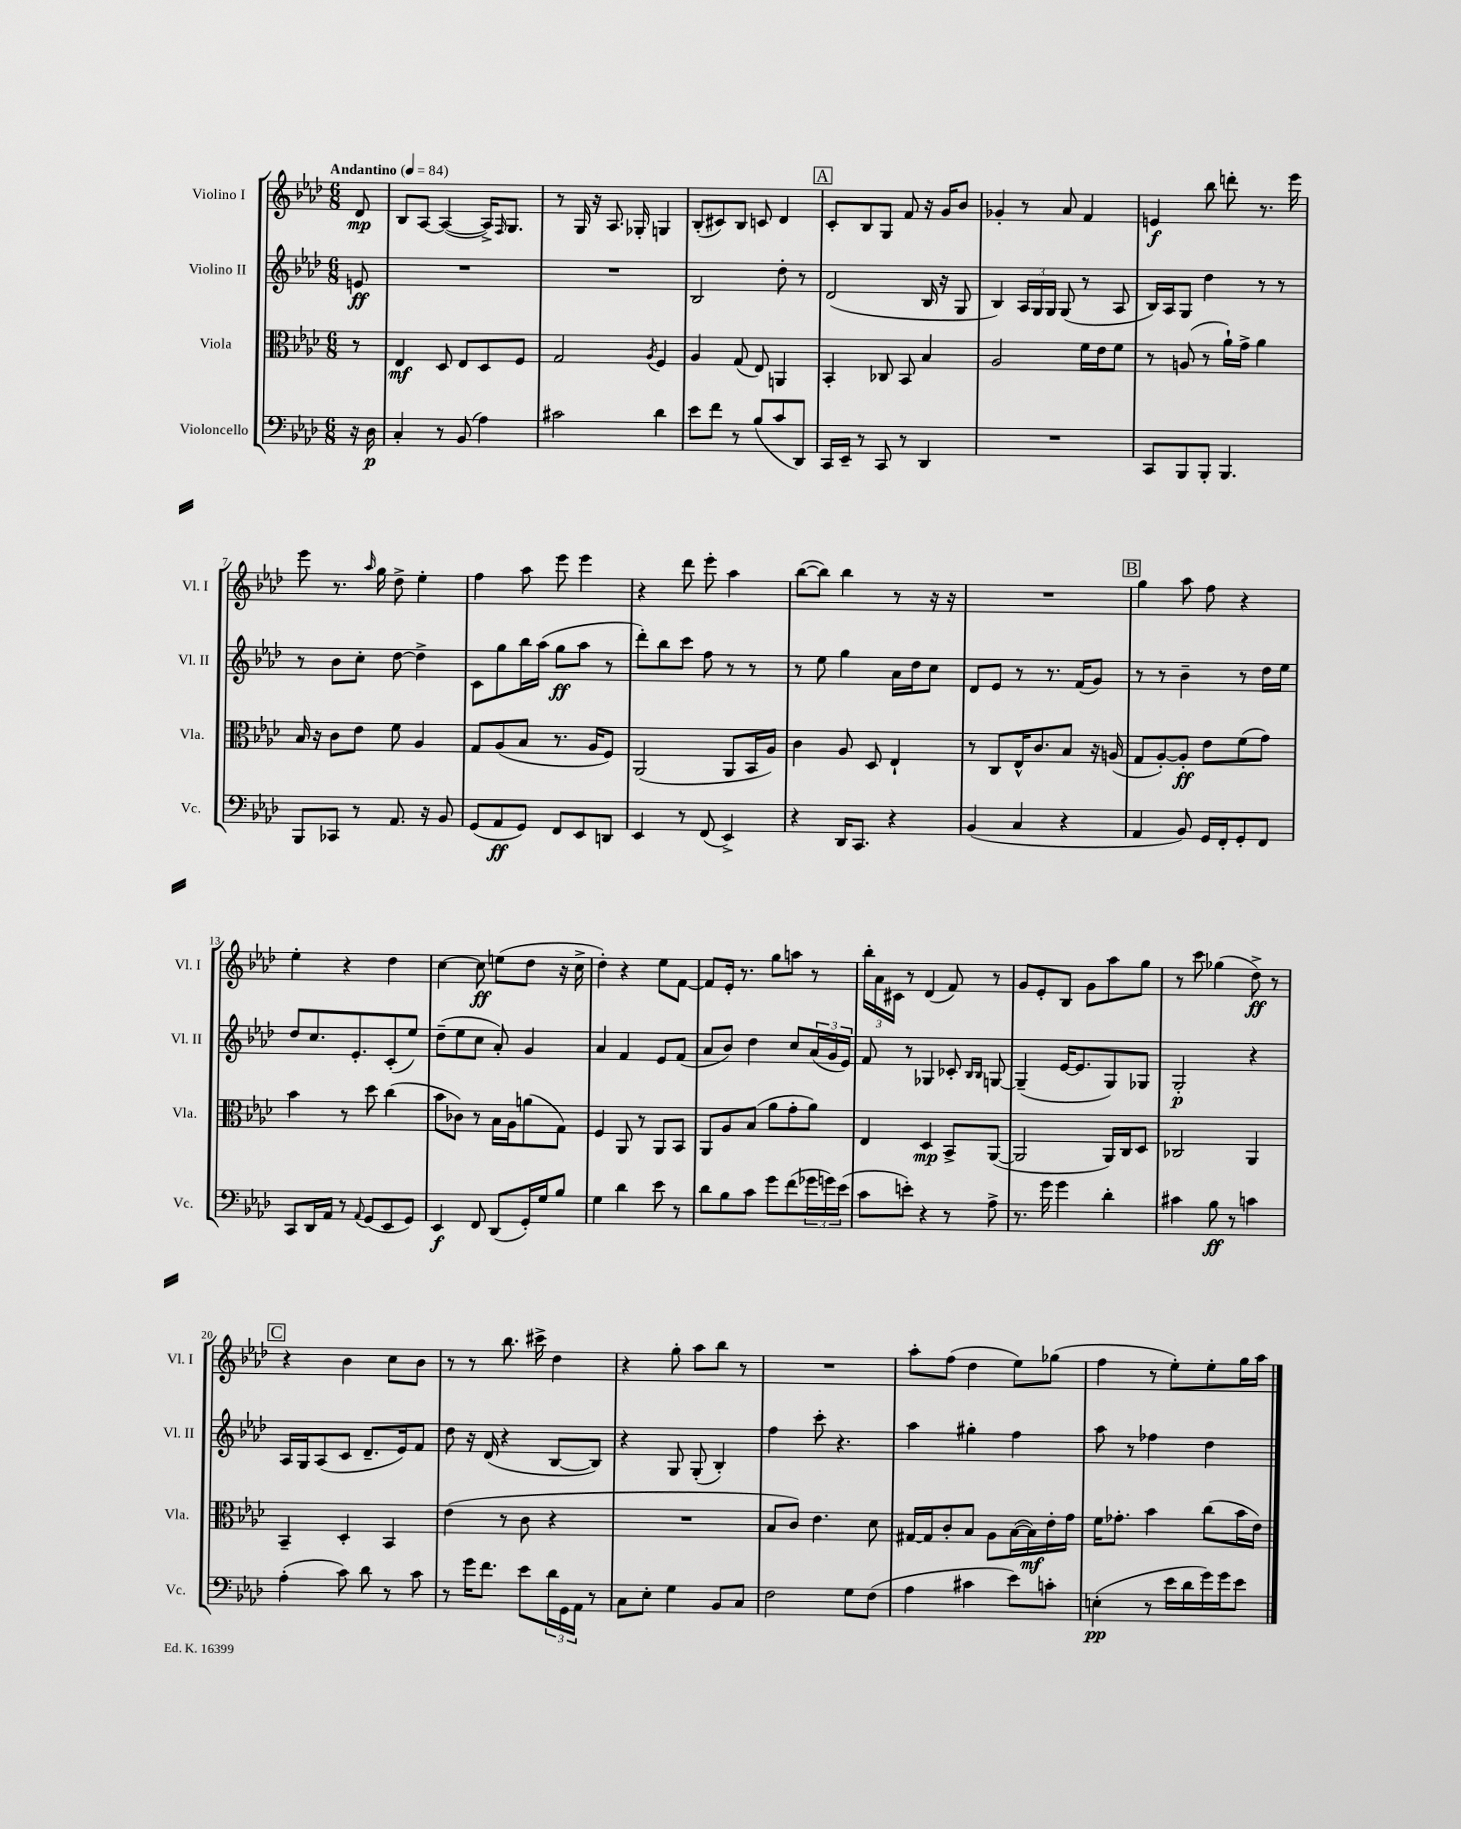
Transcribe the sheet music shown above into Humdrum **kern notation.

**kern	**kern	**kern	**kern
*staff4	*staff3	*staff2	*staff1
*clefF4	*clefC3	*clefG2	*clefG2
*k[b-e-a-d-]	*k[b-e-a-d-]	*k[b-e-a-d-]	*k[b-e-a-d-]
*M6/8	*M6/8	*M6/8	*M6/8
*MM84	*MM84	*MM84	*MM84
16r	8r	8e	8d-
16D-	.	.	.
=	=	=	=
4C'	4E-	2.r	8B-
.	.	.	[8A-
8r	8D-	.	(4A-_
(8BB-	8E-	.	.
4A-)	8D-	.	16A-^])
.	.	.	16qqF
.	.	.	8.G
.	8F	.	.
=	=	=	=
2c#	2G	2.r	8r
.	.	.	16G
.	.	.	16r
.	.	.	8.A-
.	.	.	16G-'
.	8qA-	.	.
4d-	4F	.	4G
=	=	=	=
8e-	4A-	2B-	(8B-'
8f	.	.	8c#)
8r	(8G	.	8B-
(8B-	8E-)	.	8c
8c	4AA	8dd-'	4d-
8DD-)	.	8r	.
=	=	=	=
16CC	4BB-'	(2d-	8c'
16EE-~	.	.	.
8r	.	.	8B-
8CC	8C-	.	8G
8r	8BB-	.	8f
4DD-	4B-	16B-	16r
.	.	16r	16g
.	.	8G	8b-
=	=	=	=
2.r	2A-	4B-)	4g-'
.	.	24A-	8r
.	.	24G	.
.	.	24G	.
.	.	(8G	8a-
.	16f	8r	4f
.	16e-	.	.
.	8f	8A-	.
=	=	=	=
8CC	8r	16B-)	4e
.	.	16A-	.
8BBB-	(8A	8G	.
8BBB-'	8r	4dd-	8bb-
4.BBB-	16a-`)	.	8ddd'
.	16g^	.	.
.	4a-	8r	8.r
.	.	8r	.
.	.	.	16eee-
=	=	=	=
8BBB-	16B-	8r	8eee-
.	16r	.	.
8CC-	8c	8b-	8.r
8r	8e-	8cc'	.
.	.	.	16qqaa-
.	.	.	16gg
8.AA-	8f	[8dd-	8dd-^
.	4A-	4dd-^]	4ee-'
16r	.	.	.
8BB-	.	.	.
=	=	=	=
(8GG	8G	8c	4ff
8AA-	(8A-	8gg	.
8GG)	8B-	16bb-	8aa-
.	.	(16aa-	.
8FF	8.r	8gg	8eee-
8EE-	.	8aa-	4eee-
.	16A-	.	.
8DD	8F)	8r	.
=	=	=	=
4EE-	(2AA-	8ddd-')	4r
.	.	8bb-	.
8r	.	8ccc	8ddd-
(8FF	.	8ff	8eee-'
4EE-^)	8AA-	8r	4aa-
.	16BB-	8r	.
.	16A-)	.	.
=	=	=	=
4r	4c	8r	([8bb-
.	.	8ee-	8bb-])
16DD-	8A-	4gg	4bb-
8.CC	.	.	.
.	8D-	.	.
4r	4E-`	16a-	8r
.	.	16dd-	.
.	.	8cc	16r
.	.	.	16r
=	=	=	=
(4BB-	8r	8d-	2.r
.	8C	8e-	.
4C	16E-^^	8r	.
.	8.c	.	.
.	.	8.r	.
4r	8B-	.	.
.	.	(16f	.
.	16r	8g)	.
.	(16A	.	.
=	=	=	=
4AA-	8G	8r	4gg
.	[8A-')	8r	.
8BB-)	8A-']	4b-~	8aa-
16GG	8e-	.	8ff
16FF'	.	.	.
8GG'	(8f	8r	4r
8FF	8g)	16dd-	.
.	.	16ee-	.
=	=	=	=
8CC	4b-	8dd-	4ee-'
16DD-	.	8.cc	.
16AA-	.	.	.
8r	8r	.	4r
.	.	8.e-'	.
8qqAA-	.	.	.
(8GG	8dd-	.	.
8EE-	(4cc	(8c'	4dd-
8GG)	.	8ee-)	.
=	=	=	=
4EE-	8b-	(8dd-~	[4cc
.	8c-)	8ee-	.
8FF	8r	8cc	8cc]
(8DD-	16B-	8a-')	(8ee
.	16A-	.	.
16GG')	(8a	4g	8dd-
16G	.	.	.
8B-	8G)	.	16r
.	.	.	16cc^
=	=	=	=
4G	4F	4a-	4dd-')
4d-	8AA-	4f	4r
.	8r	.	.
8e-	8AA-	8e-	8ee-
8r	8BB-	(8f	[8f
=	=	=	=
8d-	8AA-	8a-	8f]
8B-	8A-	8b-)	16e-'
.	.	.	8.r
8c	(8B-	4dd-	.
8g	8a-	.	8gg
(8f	8g'	8cc	8aa
24g-	8a-)	(24a-	8r
24g)	.	24g	.
(24e-	.	24e-)	.
=	=	=	=
8c	4E-	8f	24bb-'
.	.	.	24a-
.	.	.	24c#
8e')	.	8r	8r
4r	4D-	4G-	(4d-
8r	8BB-^	8c-'	8f)
.	.	16qqB-	.
.	.	16qqB-	.
8A-^	([8AA-	[8G	8r
=	=	=	=
8.r	2AA-]	(4G~]	8g
.	.	.	8e-'
16g	.	.	.
4g	.	[16e-	8B-
.	.	8.e-]	.
.	.	.	8g
4d-'	16AA-)	8G)	8aa-
.	16C	.	.
.	8D-	8G-	8gg
=	=	=	=
4c#	2C-	2G'	8r
.	.	.	8ccc
8B-	.	.	(4gg-
8r	.	.	.
4c	4AA-	4r	8dd-^)
.	.	.	8r
=	=	=	=
(4A-'	4BB-~	16A-	4r
.	.	16G	.
.	.	(8A-	.
8c)	4D-'	8c	4b-
8d-	.	8.d-~	.
8r	4BB-	.	8cc
.	.	16e-)	.
8c	.	8f	8b-
=	=	=	=
8r	(4e-	8dd-	8r
16g	.	16r	8r
8.f	.	(16d-	.
.	8r	4r	8.bb-
8e-	8c	.	.
.	.	.	16ccc#^
24d-	4r	[8B-	4dd-
24GG	.	.	.
24AA-	.	.	.
8r	.	8B-])	.
=	=	=	=
8C	2.r	4r	4r
8E-'	.	.	.
4G	.	8G	8gg'
.	.	(8G'	8aa-
8BB-	.	4B-')	8bb-
8C	.	.	8r
=	=	=	=
2F	8B-	4ff	2.r
.	8c)	.	.
.	4.e-	8ccc'	.
.	.	4.r	.
8G	.	.	.
(8F	8d-	.	.
=	=	=	=
4A-	[16G#	4aa-	8aa-'
.	16G#]	.	.
.	8c'	.	(8ff
4c#	8B-	4gg#'	4dd-
.	8A-	.	.
8e-)	([16B-	4ff	8ee-)
.	16B-])	.	.
8c'	16e-'	.	(8gg-
.	16g	.	.
=	=	=	=
(4E'	16f	8aa-	4ff
.	8.g-'	.	.
.	.	8r	.
8r	4b-	4ff-	8r
16e-	.	.	8ee-')
16d-	.	.	.
16g)	(8cc	4dd-	8ee-'
16g	.	.	.
8e-	16b-	.	16gg
.	16e-)	.	16aa-
==	==	==	==
*-	*-	*-	*-
